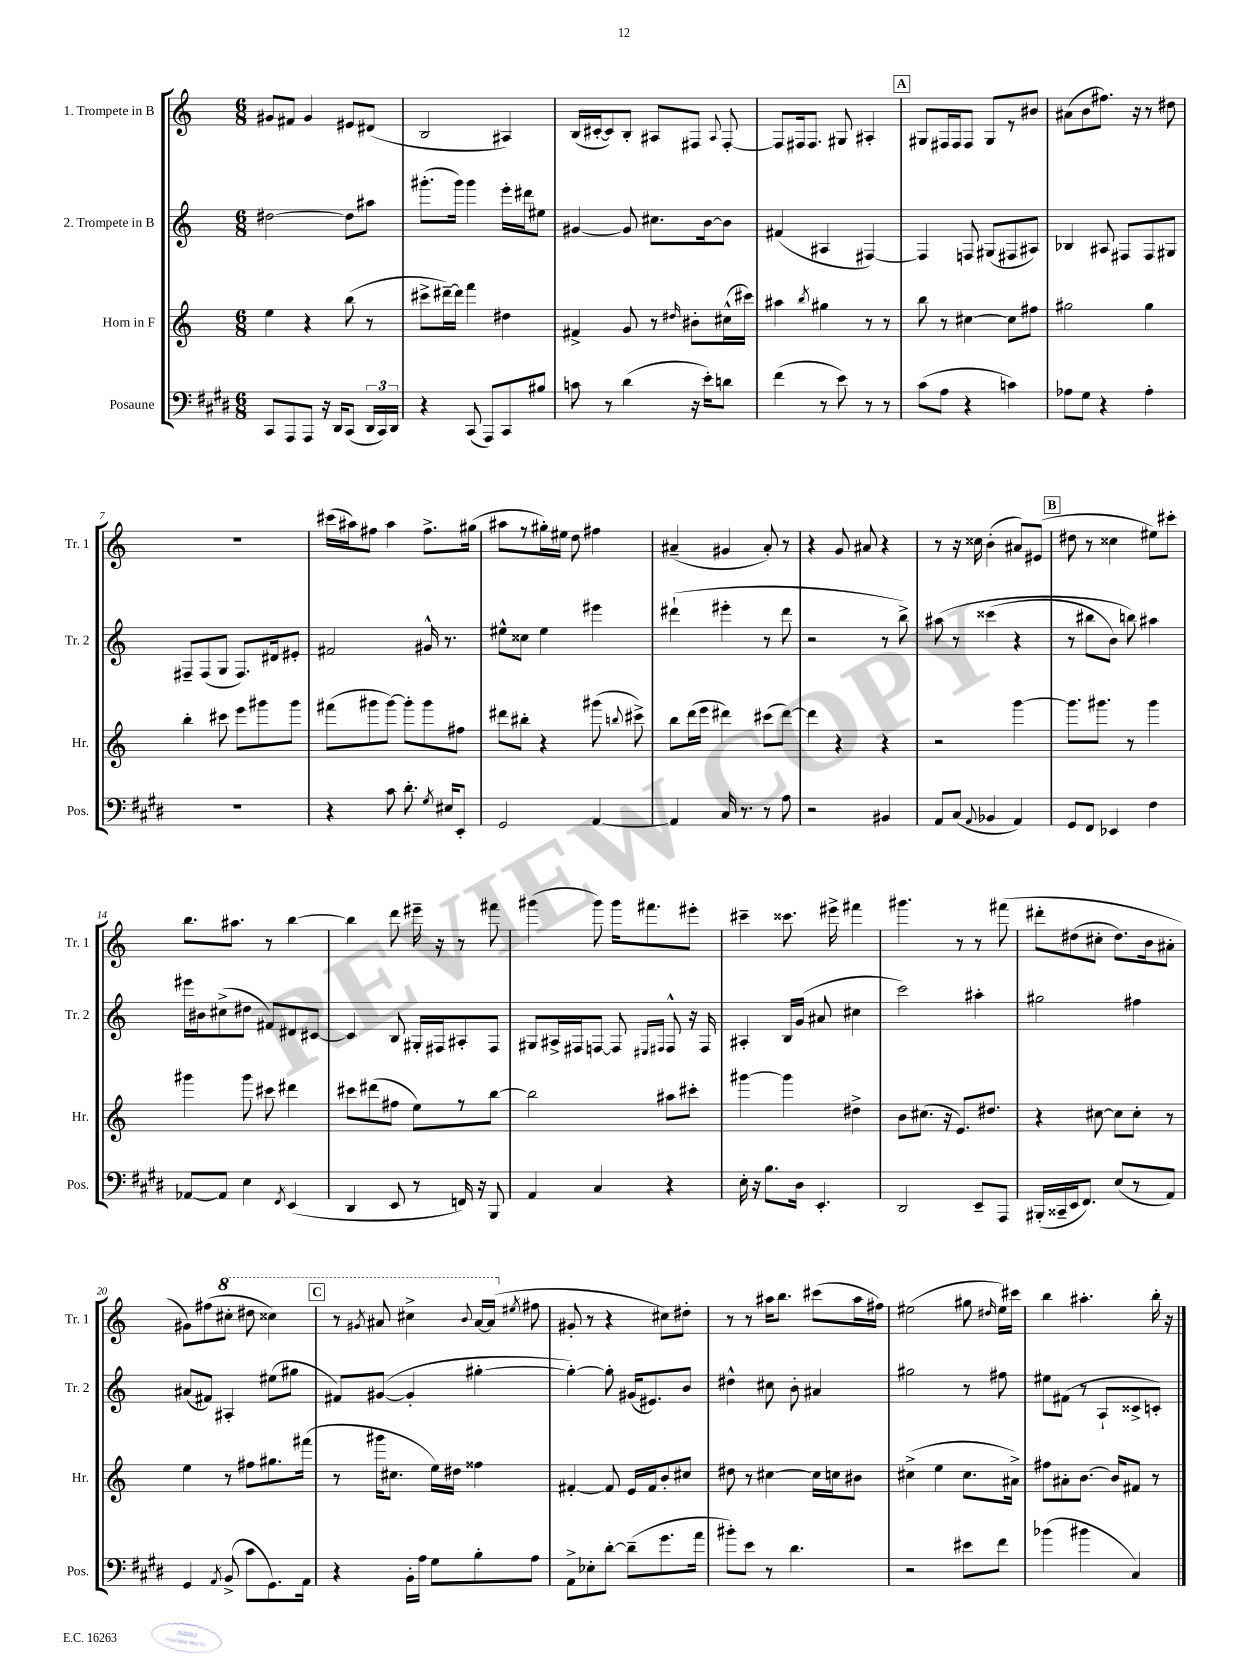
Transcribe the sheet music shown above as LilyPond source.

<<
\new StaffGroup <<
\new Staff = "s0" \with { instrumentName = "1. Trompete in B" shortInstrumentName = "Tr. 1" } {
    \clef treble \key c \major \numericTimeSignature \time 6/8
    \autoBeamOff gis'8[ fis'8] gis'4 eis'8[ dis'8]( |
    b2 ais4) |
    b16[( cis'16~-. cis'8) b8]-. ais8[ fis8] \appoggiatura { ais8 } fis8~-. |
    fis8[ fis16 fis8.] gis8 ais4-. |
    \mark \markup { \box "A" } gis8[ fis16 fis16 fis8] gis8[ r8 bis'8] |
    ais'8[( b'8 fis''8.]) r16 r8 dis''8 |
    R2. |
    cis'''16[( ais''16) fis''8] ais''4 fis''8.[-> gis''16]( |
    ais''8[ r8 gis''16-.) eis''16] d''8 fis''4 |
    ais'4--( gis'4 ais'8-.) r8 |
    r4 g'8 ais'8 r4 |
    r8 r16 cisis''16 b'4-.( ais'8[) eis'8]( |
    \mark \markup { \box "B" } dis''8 r8 cisis''4 eis''8[) cis'''8]-. |
    b''8.[ ais''8.] r8 b''4~ |
    b''4 d'''8 eis'''16-- r16 r8 fis'''8 |
    gis'''4( gis'''8) gis'''16[ fis'''8. eis'''8]-. |
    cis'''4-- cisis'''8. eis'''16-> fis'''4 |
    gis'''4. r8 r8 fis'''8\( |
    dis'''8[-. dis''8( cis''8]-. dis''8.[) b'16 ais'8]-. |
    gis'8[\) fis''8( \ottava #1 cis'''8]-. dis'''8 cisis'''4) |
    \mark \markup { \box "C" } r8 \acciaccatura { gis''8 } ais''8 cis'''4-> \appoggiatura { b''8 } ais''16[~ ais''16]( \ottava #0 \acciaccatura { eis''8 } fis''8 |
    gis'8-. r8 r4 cis''8[) dis''8]-. |
    r8 r8 ais''16[ b''8.] cis'''8[( ais''16 fis''16]) |
    eis''2( gis''8 \grace { dis''16 } eis''16[) cis'''16] |
    b''4 ais''4.-. b''16-. r16 \bar "|." |
}
\new Staff = "s1" \with { instrumentName = "2. Trompete in B" shortInstrumentName = "Tr. 2" } {
    \clef treble \key c \major \numericTimeSignature \time 6/8
    \autoBeamOff dis''2~ dis''8[ ais''8] |
    gis'''8.[-.( gis'''16]) gis'''4 e'''16[-. dis'''16 eis''8] |
    gis'4~ gis'8 cis''8.[ b'16~ b'8] |
    fis'4( ais4 fis4~) |
    \mark \markup { \box "A" } fis4 f8 gis8[( fis8 ais8]) |
    bes4 ais8 fis8[ fis8 gis8] |
    fis8[-- fis8( g8] fis8.[) dis'16 eis'8]-. |
    fis'2 gis'16-^ r8. |
    eis''8[-^ cisis''8] eis''4 eis'''4 |
    dis'''4-!( eis'''4-. r8 dis'''8 |
    r2 r8 b''8->) |
    ais''8\( r8 cisis'''4( r4 |
    \mark \markup { \box "B" } r8 bis''8[ b'8]) b''8\) ais''4 |
    eis'''16[ bis'16 cis''8->( dis''8] fis'8[) dis'8 cis'8]~ |
    cis'4 b8 gis16[-. fis16 ais8-. fis8] |
    gis8[ ais16-> fis16 f8]~ f8 \grace { eis16[ fis16] } fis8-^ r16 fis16 |
    ais4-. b16[ g'16]( ais'8 cis''4 |
    c'''2) ais''4-. |
    gis''2 fis''4 |
    ais'8[( fis'8]) ais4-. eis''8[( gis''8] |
    \mark \markup { \box "C" } fis'8[) gis'8]~( gis'4-. gis''4~-. |
    gis''4~-.) gis''8-. gis'16[( eis'8.) b'8] |
    dis''4-^ cis''8 b'8-. ais'4 |
    gis''2 r8 fis''8 |
    eis''8[ fis'8]( r8 a8[-! cisis'8-> c'8]-.) \bar "|." |
}
\new Staff = "s2" \with { instrumentName = "Horn in F" shortInstrumentName = "Hr." } {
    \clef treble \key c \major \numericTimeSignature \time 6/8
    \autoBeamOff e''4 r4 b''8( r8 |
    cis'''8[-> dis'''16~--) dis'''16] f'''4 dis''4 |
    fis'4-> g'8 r8 \grace { dis''16 } bis'8[-. cis''16-^( cis'''16]) |
    ais''4 \acciaccatura { b''8 } gis''4 r8 r8 |
    \mark \markup { \box "A" } b''8 r8 cis''4~ cis''8[ fis''8] |
    gis''2 gis''4 |
    b''4-. cis'''8 e'''8[ gis'''8 gis'''8] |
    fis'''8[( gis'''8 gis'''8]~) gis'''8[-. gis'''8 fis''8] |
    dis'''8[ bis''8]-. r4 gis'''8( \appoggiatura { b''8 } cis'''8->) |
    b''8[ d'''16( e'''16] dis'''4) cis'''8[( dis'''8]~) |
    dis'''4 r4 r4 |
    r2 g'''4~ |
    \mark \markup { \box "B" } g'''8.[ gis'''8.] r8 gis'''4 |
    gis'''4 gis'''8 cis'''8 dis'''4 |
    cis'''8[ dis'''8( fis''8] e''8[) r8 b''8]~ |
    b''2 ais''8[ cis'''8]-. |
    gis'''4~ gis'''4 dis''4-> |
    b'8[ cis''8.]( r16 e'8.[) dis''8.] |
    r4 cis''8~ cis''8[ cis''8]-. r8 |
    e''4 r8 fis''8[ gis''8. fis'''16]( |
    \mark \markup { \box "C" } r8 gis'''16[ cis''8.] e''16[) dis''16] fisis''4 |
    fis'4~-. fis'8 e'16[ fis'16 b'8-. cis''8] |
    dis''8 r8 cis''4~ cis''16[ c''16 bis'8] |
    cis''4->( e''4 cis''8.[ ais'16]->) |
    fis''8[ ais'8-. b'8.]~ b'16[ fis'8] r8 \bar "|." |
}
\new Staff = "s3" \with { instrumentName = "Posaune" shortInstrumentName = "Pos." } {
    \clef bass \key e \major \numericTimeSignature \time 6/8
    \autoBeamOff cis,8[ a,,8 a,,8] r16 dis,16[ cis,8]( \tuplet 3/2 { dis,16[ cis,16) dis,16] } |
    r4 cis,8( a,,8[) cis,8 bis8] |
    c'8 r8 dis'4( r16 e'16[-.) d'8] |
    fis'4( r8 e'8) r8 r8 |
    \mark \markup { \box "A" } cis'8[( a8] r4 c'4) |
    aes8[ gis8] r4 aes4-. |
    R2. |
    r4 cis'8 dis'8.-. \acciaccatura { gis8 } eis16[ e,8]-. |
    gis,2 a,4~ |
    a,4 cis16 r8. r8 a8 |
    r2 bis,4 |
    a,8[ cis8]( \appoggiatura { a,8 } bes,4 a,4) |
    \mark \markup { \box "B" } gis,8[ fis,8] ees,4 fis4 |
    aes,8[~ aes,8] e4 \acciaccatura { fis,8 } e,4( |
    dis,4 e,8 r8 f,16) r16 b,,8 |
    a,4 cis4 r4 |
    e16-. r16 b8.[ dis16] e,4.-. |
    dis,2 e,8[-- a,,8] |
    bis,,16[-.( cisis,16-- e,16 fis,8.]) e8[( r8 a,8]) |
    gis,4 \acciaccatura { a,8 } b,8->( cis'8[ gis,8.) a,16] |
    \mark \markup { \box "C" } r4 b,16[-. a16] gis8[ b8-. a8] |
    a,8[-> ees8-. dis'8]~-. dis'8[--( gis'8. a'16] |
    bis'8[-.) e'8] r8 dis'4. |
    r2 eis'8[ fis'8] |
    bes'4( bis'4 cis4) \bar "|." |
}
>>
>>
